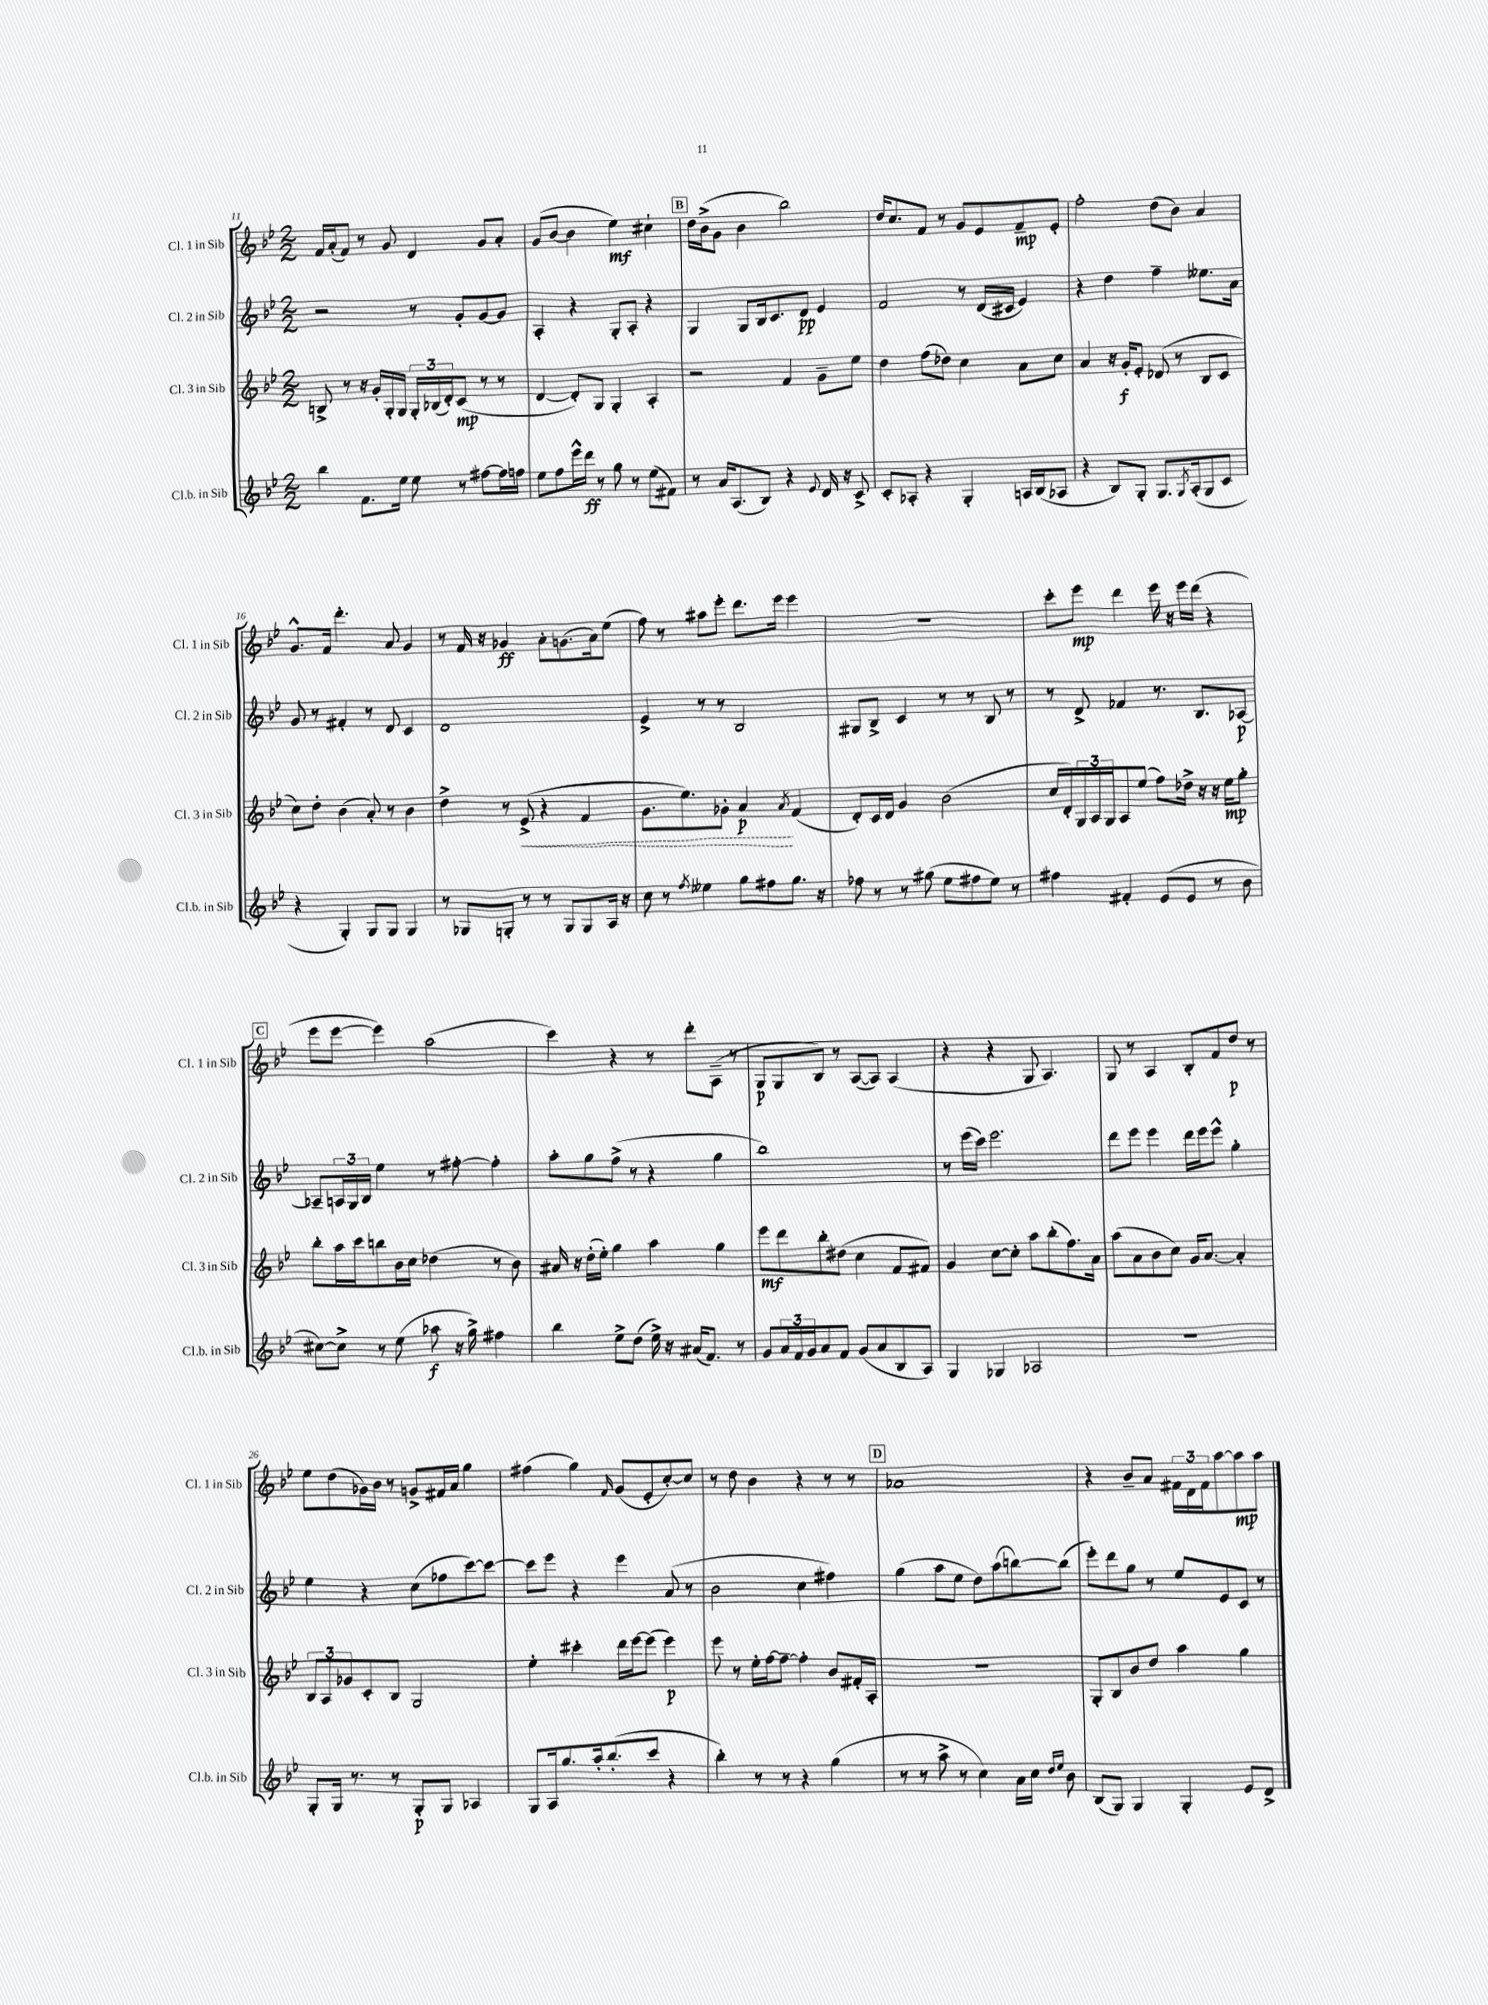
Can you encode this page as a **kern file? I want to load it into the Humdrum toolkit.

**kern	**dynam	**kern	**dynam	**kern	**dynam	**kern	**dynam
*part4	*part4	*part3	*part3	*part2	*part2	*part1	*part1
*staff4	*staff4	*staff3	*staff3	*staff2	*staff2	*staff1	*staff1
*I"Cl.b. in Sib	*	*I"Cl. 3 in Sib	*	*I"Cl. 2 in Sib	*	*I"Cl. 1 in Sib	*
*I'Cl.b. in Sib	*	*I'Cl. 3 in Sib	*	*I'Cl. 2 in Sib	*	*I'Cl. 1 in Sib	*
*clefG2	*	*clefG2	*	*clefG2	*	*clefG2	*
*k[b-e-]	*	*k[b-e-]	*	*k[b-e-]	*	*k[b-e-]	*
*M2/2	*	*M2/2	*	*M2/2	*	*M2/2	*
=11	=11	=11	=11	=11	=11	=11	=11
4bb-\	.	8Bn^/	.	2r	.	16f/LL	.
.	.	.	.	.	.	(16a'/J	.
.	.	8r	.	.	.	8f/J)	.
8.f\L	.	16r	.	.	.	8r	.
.	.	16g'/LL	.	.	.	.	.
.	.	16G'/	.	.	.	8g/	.
16ee-\Jk	.	16G/JJ	.	.	.	.	.
8ee-\	.	24G'/LL	.	8r	.	4d/	.
.	.	(24B-X/	.	.	.	.	.
.	.	24d'/J)	.	.	.	.	.
8r	.	(8c/J	mp	8g'/L	.	.	.
[8ff#X\L	.	8r	.	[8g/	.	8g/L	.
16ff#\L]	.	8r	.	8g/J]	.	8a'/J	.
16ffn\JJ	.	.	.	.	.	.	.
=12	=12	=12	=12	=12	=12	=12	=12
8ee-\L	.	[4d/	.	4A'/	.	(8g/L	.
8ff\	.	.	.	.	.	[8b-/J	.
16eee-^^\L	.	8d'/L])	.	4r	.	4b-\]	.
16ddd\JJ	ff	.	.	.	.	.	.
8r	.	8G/J	.	.	.	.	.
8gg\	.	4G'/	.	8G'/L	.	4ee-\)	mf
8r	.	.	.	8A'/J	.	.	.
(8ee-\L	.	4A'/	.	4r	.	4cc#X`\	.
8f#X\J)	.	.	.	.	.	.	.
!!LO:REH:place=s1:t=B
=13	=13	=13	=13	=13	=13	=13	=13
8r	.	2r	.	4G/	.	16dd\LL	.
.	.	.	.	.	.	(16b-^\J	.
16a/KL	.	.	.	.	.	8g\J	.
(8.A/	.	.	.	.	.	.	.
.	.	.	.	8G/L	.	4b-\	.
8B-/J)	.	.	.	16B-/k	.	.	.
.	.	.	.	8.c/	.	.	.
4r	.	4f/	.	.	.	2bb-\)	.
.	.	.	.	8d/J	pp	.	.
8qqe-/	.	.	.	.	.	.	.
16d/	.	8g~\L	.	4e-/	.	.	.
16r	.	.	.	.	.	.	.
8c^/	.	8ee-\J	.	.	.	.	.
=14	=14	=14	=14	=14	=14	=14	=14
8c'/L	.	4dd\	.	2f/	.	16dd/KL	.
.	.	.	.	.	.	8.cc/	.
8A-X'/J	.	.	.	.	.	.	.
4r	.	(8ff\L	.	.	.	8f/J	.
.	.	8dd-X\J)	.	.	.	8r	.
4G'/	.	4cc\	.	8r	.	8g/L	.
.	.	.	.	(16d/LL	.	8e-/	.
.	.	.	.	16c#X/JJ	.	.	.
16An/LL	.	8a\L	.	4e-/)	.	8f~/	mp
(16B-/J	.	.	.	.	.	.	.
8A-X/J	.	8cc\J	.	.	.	8e-'/J	.
=15	=15	=15	=15	=15	=15	=15	=15
4r	.	4a/	.	4r	.	2ff'\	.
8B-/L)	.	16r	.	4dd\	.	.	.
.	.	16g'/KL	f	.	.	.	.
8G'/J	.	8e-'/J	.	.	.	.	.
8.G/L	.	(8d-X/	.	4ff~\	.	(8dd\L	.
.	.	8r	.	.	.	8b-\J)	.
8qG/	.	.	.	.	.	.	.
(16A'/k	.	.	.	.	.	.	.
8G/	.	8B-/L	.	8.ee--X\L	.	4a/	.
8c/J	.	8c/J	.	.	.	.	.
.	.	.	.	16a\Jk	.	.	.
!!LO:LB:g=z
=16	=16	=16	=16	=16	=16	=16	=16
4r	.	8cc\L)	.	8g/	.	8.g^^/L	.
.	.	8dd'\J	.	8r	.	.	.
.	.	.	.	.	.	16f/Jk	.
4G'/)	.	(4b-\	.	4f#X'/	.	4.ddd'\	.
8G/L	.	8a'/)	.	8r	.	.	.
8G/J	.	8r	.	8d/	.	8a/	.
4G/	.	4b-\	.	4c/	.	4g/	.
=17	=17	=17	=17	=17	=17	=17	=17
8r	.	4dd^\	.	1d	.	8r	.
8G-X/L	.	.	.	.	.	16f/	.
.	.	.	.	.	.	16r	.
8Gn'/J	.	8r	.	.	.	4g-X/	ff
!	!	!	!LO:HP:b	!	!	!	!
8r	.	(8e-^/	<	.	.	.	.
8r	.	4r	.	.	.	8a'\L	.
8G/L	.	.	.	.	.	(8.gn\	.
8G/	.	4f/	.	.	.	.	.
.	.	.	.	.	.	16a\k)	.
16A/Jk	.	.	.	.	.	(8ee-\J	.
16r	.	.	.	.	.	.	.
=18	=18	=18	=18	=18	=18	=18	=18
8cc\	.	8.g\L	.	4e-^/	.	8ff\)	.
8r	.	.	.	.	.	8r	.
.	.	8.ee-\)	.	.	.	.	.
8qff/	.	.	.	.	.	.	.
4ee--X\	.	.	.	8r	.	8aa#X\L	.
.	.	8g-X'\J	.	8r	.	8eee-'\J	.
8gg\L	.	4a/	p	2B-/	.	8.ddd\L	.
8ff#X\	.	.	.	.	.	.	.
.	.	.	.	.	.	16eee-\Jk	.
.	.	8qa/	.	.	.	.	.
8.gg\J	.	(4f/	[	.	.	4eee-\	.
16r	.	.	.	.	.	.	.
=19	=19	=19	=19	=19	=19	=19	=19
8ff-X\	.	8d'/L)	.	8G#X/L	.	1r	.
8r	.	16c/L	.	8B-^/J	.	.	.
.	.	16d/JJ	.	.	.	.	.
8r	.	4g/	.	4c/	.	.	.
(8gg#X\	.	.	.	.	.	.	.
8ee-\L	.	(2b-\	.	8r	.	.	.
8ff#X\	.	.	.	8r	.	.	.
8ee-\J)	.	.	.	8B-/	.	.	.
8r	.	.	.	8r	.	.	.
=20	=20	=20	=20	=20	=20	=20	=20
4ff#X\	.	16cc/LL	.	8r	.	8ccc'\L	.
.	.	16d'/)	.	.	.	.	.
.	.	24G/	.	8d^/	.	8eee-\J	mp
.	.	24A/	.	.	.	.	.
.	.	24G/J	.	.	.	.	.
4f#X'/	.	8A/	.	4f-X/	.	4ddd\	.
.	.	(8ee-/J	.	.	.	.	.
(8e-/L	.	8ff\L)	.	8.r	.	16eee-\	.
.	.	.	.	.	.	16r	.
8e-/J	.	16dd-X^\Jk	.	.	.	16eee-\LL	.
.	.	16r	.	8.B-/L	.	(16ddd\JJ	.
8r	.	16r	.	.	.	4r	.
.	.	16ee-\KL	mp	.	.	.	.
8b-\	.	8gg'\J	.	[8A-X/J	p	.	.
!!LO:LB:g=z
!!LO:REH:place=s1:t=C
=21	=21	=21	=21	=21	=21	=21	=21
[8cc#X\L)	.	8bb-'\L	.	8A-X~/L]	.	8eee-\L	.
8cc#^\J]	.	16aa\L	.	24An/L	.	[8eee-\J	.
.	.	.	.	24G/	.	.	.
.	.	16ccc\J	.	.	.	.	.
.	.	.	.	24B-/JJ	.	.	.
8r	.	8bbn\	.	4ee-\	.	4eee-\])	.
(8ee-\	.	16b-\L	.	.	.	.	.
.	.	16cc\JJ	.	.	.	.	.
8aa-X\	f	(4dd-X\	.	8r	.	(2aa\	.
16r	.	.	.	[8ff#X'\	.	.	.
16gg^\)	.	.	.	.	.	.	.
4ff#X\	.	8r	.	4ff#'\]	.	.	.
.	.	8b-\)	.	.	.	.	.
=22	=22	=22	=22	=22	=22	=22	=22
4bb-\	.	16a#X/	.	8aa'\L	.	4ccc\)	.
.	.	16r	.	.	.	.	.
.	.	(16dd'\LL	.	8gg\	.	.	.
.	.	16ee-'\JJ)	.	.	.	.	.
8ee-^\L	.	4gg\	.	(8ff^\J	.	4r	.
(8dd\J	.	.	.	8r	.	.	.
16ee-^\)	.	4aa\	.	4r	.	8r	.
16r	.	.	.	.	.	.	.
(16a#X/KL	.	.	.	.	.	8ddd'\L	.
8.f/J)	.	.	.	.	.	.	.
.	.	4gg\	.	4gg\	.	(8A~\J	.
8r	.	.	.	.	.	8r	.
=23	=23	=23	=23	=23	=23	=23	=23
8g/L	.	8eee-\L	mf	1bb-)	.	8G/L	p
24a/L	.	8ddd\	.	.	.	8G/	.
24f/	.	.	.	.	.	.	.
24g/J	.	.	.	.	.	.	.
8a/	.	8bb-'\	.	.	.	8B-/J)	.
8f/J	.	(8dd#X\J	.	.	.	8r	.
(8g/L	.	4cc\	.	.	.	([8A/L	.
8a/	.	.	.	.	.	8A/J])	.
8B-/	.	8f/L	.	.	.	(4A/	.
8A/J)	.	8f#X/J)	.	.	.	.	.
=24	=24	=24	=24	=24	=24	=24	=24
4G/	.	4g/	.	8r	.	4r	.
.	.	.	.	(16eee-\LL	.	.	.
.	.	.	.	16ccc\JJ)	.	.	.
4G-X/	.	[8cc\L	.	2.eee-\	.	4r	.
.	.	8cc'\J]	.	.	.	.	.
2A-X/	.	8aa\L	.	.	.	8G/	.
.	.	(8bb-'\	.	.	.	4.A/)	.
.	.	8.ff\)	.	.	.	.	.
.	.	16a\Jk	.	.	.	.	.
=25	=25	=25	=25	=25	=25	=25	=25
1r	.	(8aa\L	.	8ddd\L	.	8G/	.
.	.	8a\	.	8eee-\J	.	8r	.
.	.	8b-\	.	4eee-\	.	4A/	.
.	.	8cc\J)	.	.	.	.	.
.	.	16g/KL	.	16ddd\LL	.	8B-'/L	.
.	.	[8.a/J	.	16eee-\J	.	.	.
.	.	.	.	8eee-^^\J	.	8f/	.
.	.	4a'/]	.	4gg'\	.	8dd/J	p
.	.	.	.	.	.	8r	.
!!LO:LB:g=z
=26	=26	=26	=26	=26	=26	=26	=26
8G'/L	.	12B-/L	.	4ee-\	.	8ee-\L	.
.	.	12A/	.	.	.	.	.
16G/Jk	.	.	.	.	.	(8dd\	.
.	.	12g-X/	.	.	.	.	.
8.r	.	.	.	.	.	.	.
.	.	8c'/	.	4r	.	16g-X\L)	.
.	.	.	.	.	.	16b-\JJ	.
8r	.	8B-/J	.	.	.	8r	.
8G'/L	p	2G/	.	(8cc\L	.	8gn^/L	.
8G/J	.	.	.	8ff-X\	.	16f#X/L	.
.	.	.	.	.	.	16a/JJ	.
4A-X/	.	.	.	[8ccc\)	.	4gg\	.
.	.	.	.	8ccc\J_	.	.	.
=27	=27	=27	=27	=27	=27	=27	=27
8G/L	.	4ee-'\	.	8ccc\L]	.	(4ff#X\	.
16A/k	.	.	.	8eee-\J	.	.	.
8.gg/	.	.	.	.	.	.	.
.	.	4ccc#X'\	.	4r	.	4gg\)	.
16aa'/k	.	.	.	.	.	.	.
(8.bb-'/	.	.	.	.	.	.	.
.	.	.	.	.	.	16qqf/	.
.	.	16ddd\LL	.	4eee-\	.	(8g/L	.
.	.	[16eee-\J	.	.	.	.	.
8ccc/J	.	(8eee-\J]	.	.	.	8e-'/	.
4r	.	4eee-\)	p	(8a/	.	[8cc'/)	.
.	.	.	.	8r	.	8cc/J]	.
=28	=28	=28	=28	=28	=28	=28	=28
4bb-'\)	.	8eee-\	.	2b-\	.	8r	.
.	.	8r	.	.	.	8dd\	.
8r	.	16ee-'\LL	.	.	.	4b-\	.
.	.	[16ff\J	.	.	.	.	.
8r	.	8ff~\J_	.	.	.	.	.
4r	.	4ff'\]	.	4cc\	.	4r	.
(4gg\	.	8b-/L	.	4ff#X\)	.	8r	.
.	.	16f#X'/L	.	.	.	8r	.
.	.	16A'/JJ	.	.	.	.	.
!!LO:REH:place=s1:t=D
=29	=29	=29	=29	=29	=29	=29	=29
8r	.	1r	.	(4gg\	.	1a-X	.
8r	.	.	.	.	.	.	.
8aa^\	.	.	.	8aa\L	.	.	.
8r	.	.	.	8ee-\J	.	.	.
4cc\)	.	.	.	8dd\L)	.	.	.
.	.	.	.	(8aa\	.	.	.
16a\LL	.	.	.	[8bbn\)	.	.	.
16cc\JJ	.	.	.	.	.	.	.
16qqdd/LL	.	.	.	.	.	.	.
16qqee-/JJ	.	.	.	.	.	.	.
8b-\	.	.	.	(8bb\J]	.	.	.
=30	=30	=30	=30	=30	=30	=30	=30
(8B-/L	.	8G'/L	.	8eee-'\L)	.	4r	.
8G/J)	.	8B-/	.	8ddd\	.	.	.
4G/	.	8b-/	.	8gg\J	.	8b-~/L	.
.	.	8dd/J	.	8r	.	8a/J	.
4G'/	.	4aa\	.	8ee-/L	.	24f#X\LL	.
.	.	.	.	.	.	24d\	.
.	.	.	.	.	.	24f#\J	.
.	.	.	.	8e-/	.	[8aa\	.
8e-/L	.	4gg\	.	8c/J	.	8aa\]	mp
8d^/J	.	.	.	8r	.	8aa\J	.
==	==	==	==	==	==	==	==
*-	*-	*-	*-	*-	*-	*-	*-
